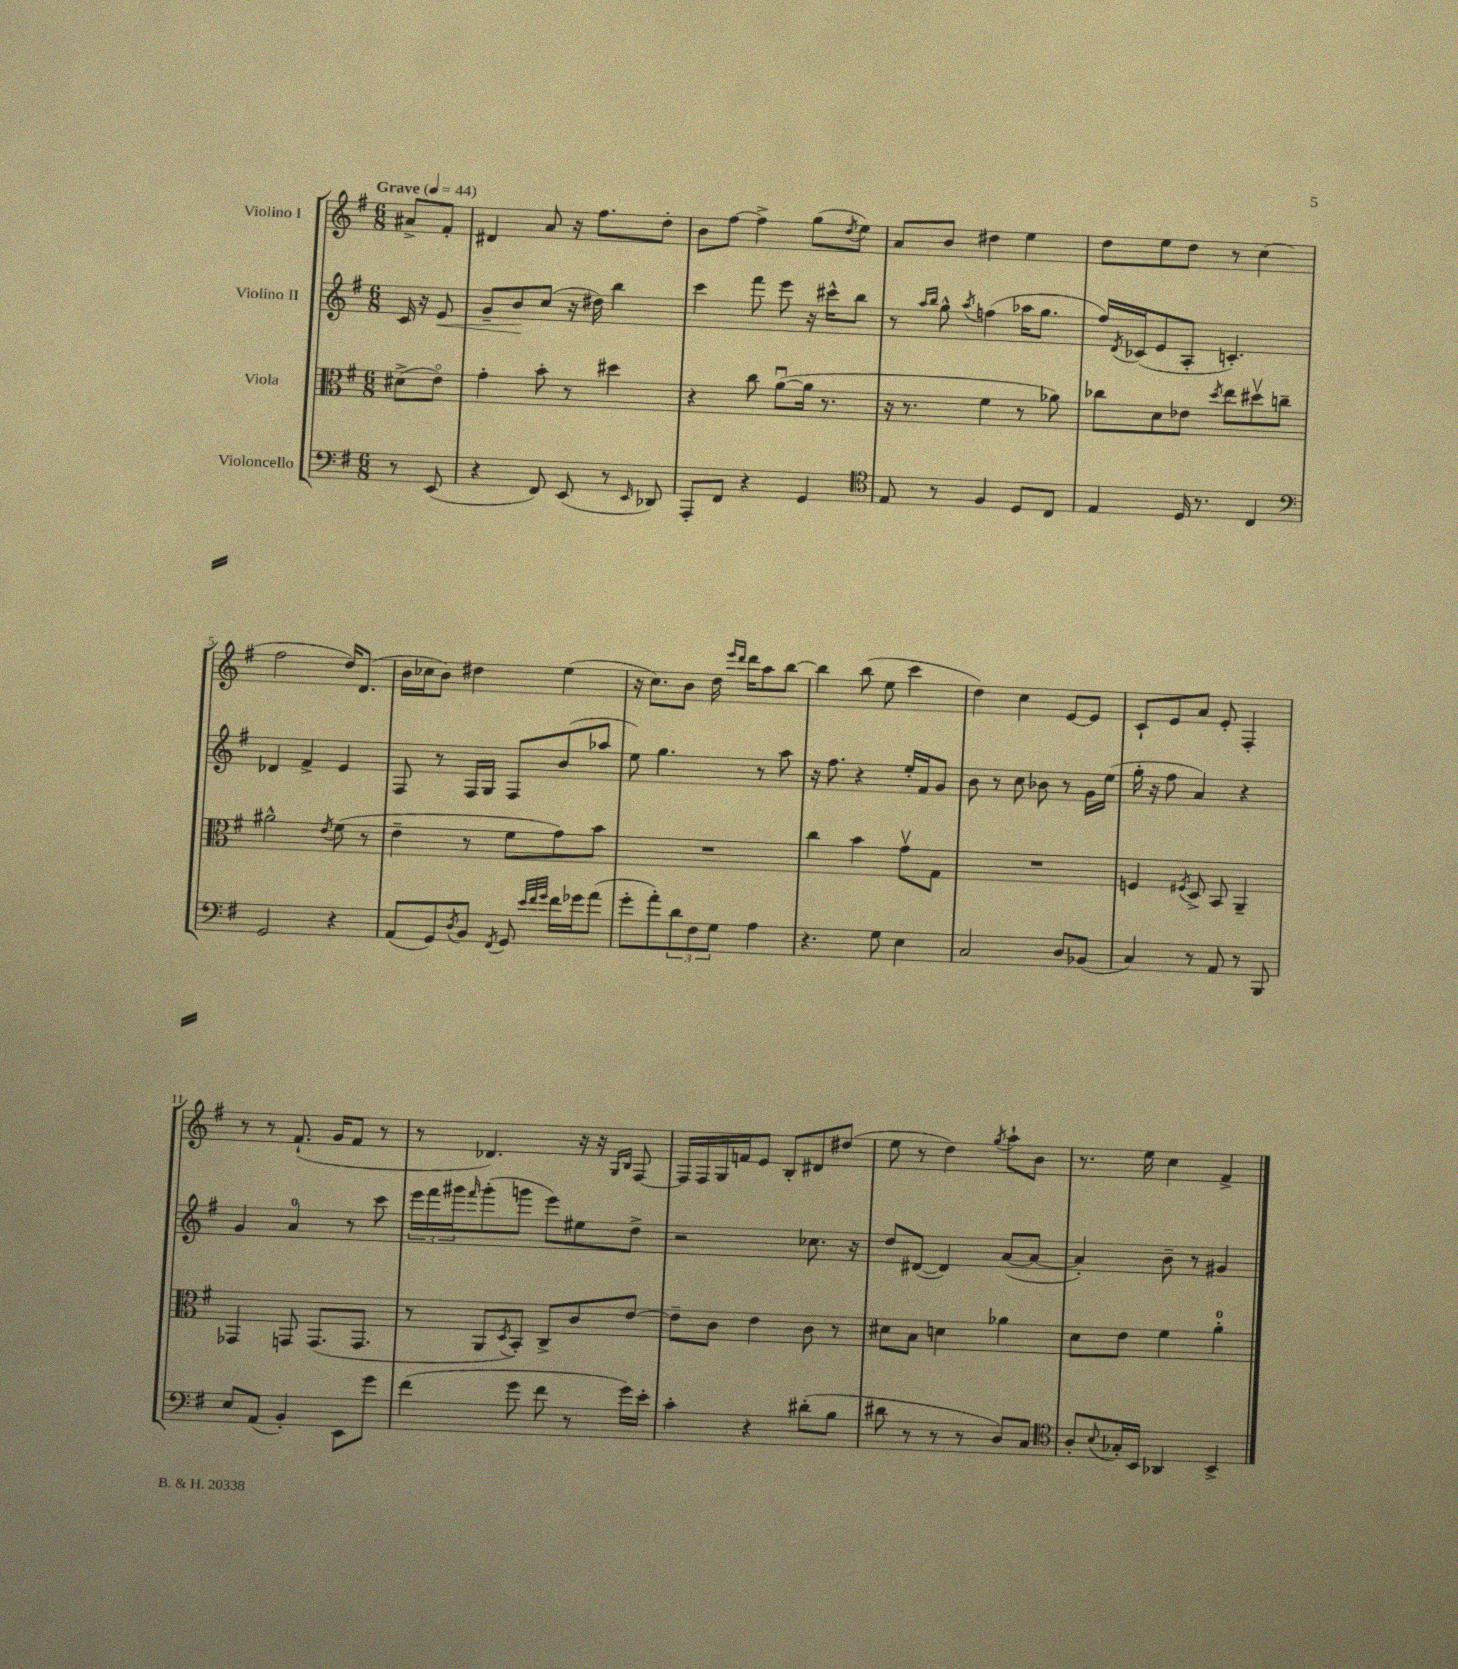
<<
\new StaffGroup <<
\new Staff = "s0" \with { instrumentName = "Violino I" } {
    \clef treble \key g \major \numericTimeSignature \time 6/8 \partial 4 \tempo "Grave" 4 = 44
    ais'8-> fis'8-. |
    dis'4 a'8 r16 fis''8. d''8-. |
    b'8 fis''8~ fis''4-> g''8( \acciaccatura { d''8 } e''8) |
    a'8 b'8 dis''4 e''4 |
    d''8 e''8 d''8 r8 c''4( |
    fis''2 d''16) d'8.( |
    b'16 ces''16 b'8) dis''4 e''4( |
    r16 c''8.) b'8 d''16 \grace { e'''16 d'''16 } d'''16 a''8 b''8~ |
    b''4 b''8( e''8 c'''4 |
    d''4) c''4 e'8~ e'8 |
    c'8-! e'8 a'8 e'8-. fis4-. |
    r8 r8 fis'8.-!( g'16 fis'8 r8 |
    r8 des'4.) r16 r16 \grace { g16 b16 } fis8~ |
    fis16 fis16 g16 f'16 e'8 b8-. dis'8 dis''8( |
    e''8 r8 d''4) \acciaccatura { g''8 } a''8-! b'8 |
    r8. e''16 c''4 fis'4-> \bar "|." |
}
\new Staff = "s1" \with { instrumentName = "Violino II" } {
    \clef treble \key g \major \numericTimeSignature \time 6/8 \partial 4
    c'16 r16 e'8\< |
    g'8-- b'8\! c''8( r16 dis''16) b''4 |
    c'''4 fis'''8 e'''8 r16 cis'''16-^ b''8 |
    r8 \grace { a''16 b''16 } g''8-^ \acciaccatura { a''8 } f''4( aes''16 g''8. |
    fis''16) \acciaccatura { d'8 } ces'16( e'8 a8-. c'4.-.) |
    des'4 fis'4-> e'4 |
    fis8 r8 fis16 g16 fis8 b'8( aes''8 |
    e''8) g''4. r8 a''8 |
    r16 fis''8. r4 e''16-. fis'16 g'8 |
    b'8 r8 c''8 bes'8 r8 g'16 e''16( |
    g''16-. r16 fis''8 a'4) r4 |
    g'4 a'4-0 r8 c'''8 |
    \tuplet 3/2 { e'''16 fis'''16 gis'''16 } \grace { fis'''16 } gis'''8-.( g'''8 e'''8) eis''8 d''8-> |
    r2 ces''8. r16 |
    d''8 dis'8~( dis'4) a'8~( a'8~ |
    a'4-.) b'8-- r8 gis'4 \bar "|." |
}
\new Staff = "s2" \with { instrumentName = "Viola" } {
    \clef alto \key g \major \numericTimeSignature \time 6/8 \partial 4
    dis'8->( e'8\flageolet) |
    g'4-. b'8-. r8 dis''4 |
    r4 c''8 a'8~\downbow( a'16 r8. |
    r16 r8. fis'4 r8 aes'8) |
    ces''8 d'8 ees'8 \acciaccatura { d''8 } e''8 dis''8\upbow c''8-- |
    ais'2-^ \acciaccatura { e'8 } fis'8( r8 |
    e'4-- r8 fis'8 g'8) b'8 |
    R2. |
    c''4 b'4 g'8\upbow g8 |
    R2. |
    f4 \acciaccatura { fis8 } d8-> b,8 a,4-- |
    ges,4 g,8 g,8.( g,8. |
    r8 a,8 \acciaccatura { d8 } b,8-.) c8-> c'8 e'8~ |
    e'8-- c'8 e'4 c'8 r8 |
    dis'8 b8 d'4 aes'4 |
    d'8 e'8 fis'4 a'4-0-. \bar "|." |
}
\new Staff = "s3" \with { instrumentName = "Violoncello" } {
    \clef bass \key g \major \numericTimeSignature \time 6/8 \partial 4
    r8 e,8( |
    r4 fis,8) e,8( r8 \grace { e,16 } des,8) |
    a,,8-. fis,8 r4 g,4 |
    \clef tenor e8 r8 fis4 d8 c8 |
    e4 d16 r8. c4 |
    \clef bass g,2 r4 |
    a,8( g,8) \acciaccatura { d8 } b,8 \acciaccatura { fis,8 } g,8 \grace { e'32 fis'32 g'32 } fis'16 ges'16 a'8( |
    g'8-. a'8-.) \tuplet 3/2 { d'8 fis8 g8 } a4 |
    r4. g8 e4 |
    c2 d8 bes,8( |
    c4) r8 a,8 r8 b,,8 |
    e8 a,8( b,4-.) e,8 g'8 |
    fis'4( g'8 fis'8 r8 g'16) e'16-. |
    c'4-. r4 dis'8-.( b8 |
    dis'8 r8 r8 r8 d8) c8 |
    \clef tenor a8-. \appoggiatura { b8 } ges16-. b,16 aes,4 b,4-> \bar "|." |
}
>>
>>
